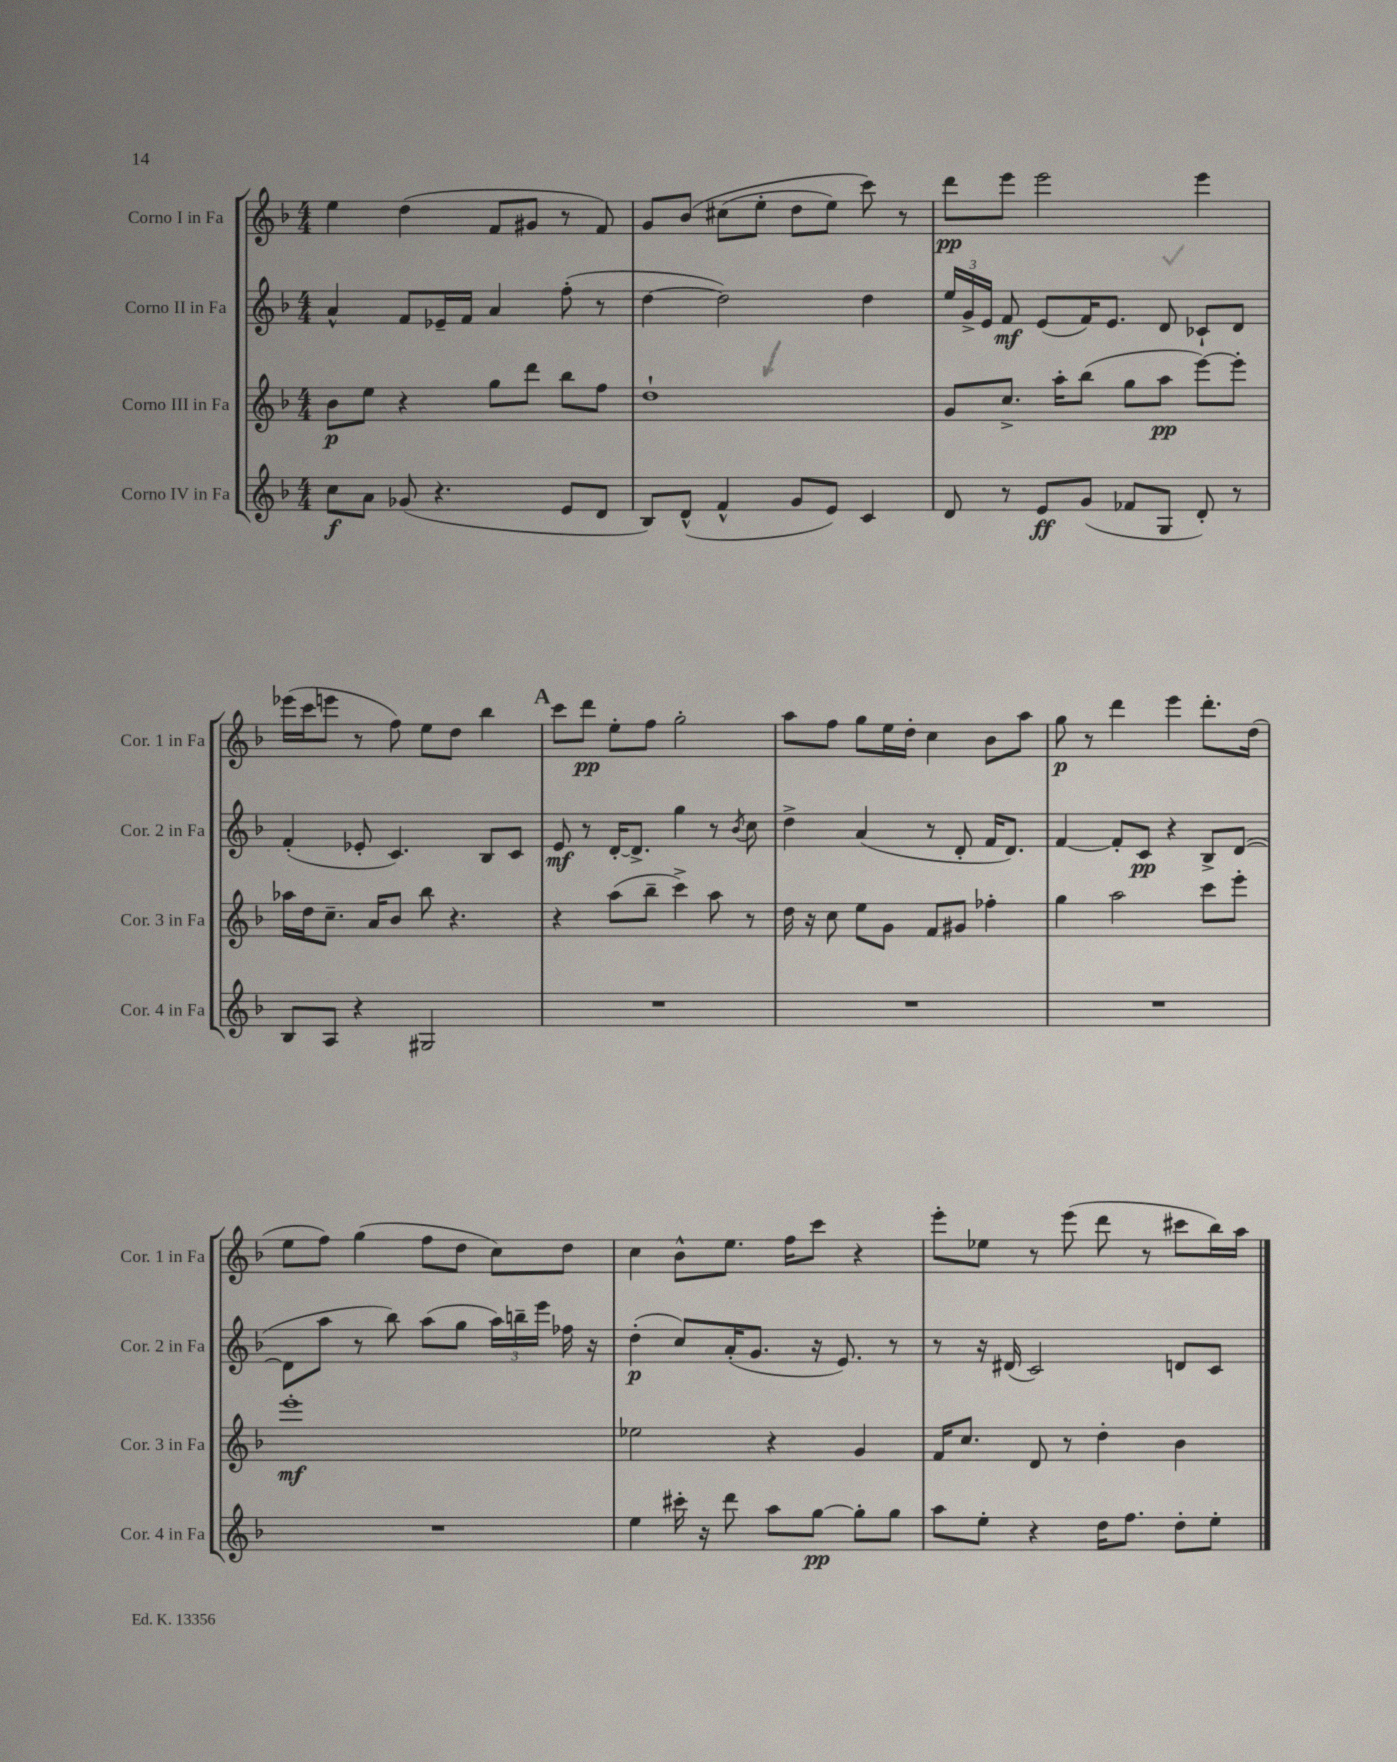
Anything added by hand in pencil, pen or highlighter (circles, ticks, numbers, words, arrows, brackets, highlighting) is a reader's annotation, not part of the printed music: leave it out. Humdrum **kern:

**kern	**dynam	**kern	**dynam	**kern	**dynam	**kern	**dynam
*part4	*part4	*part3	*part3	*part2	*part2	*part1	*part1
*staff4	*staff4	*staff3	*staff3	*staff2	*staff2	*staff1	*staff1
*I"Corno IV in Fa	*	*I"Corno III in Fa	*	*I"Corno II in Fa	*	*I"Corno I in Fa	*
*I'Cor. 4 in Fa	*	*I'Cor. 3 in Fa	*	*I'Cor. 2 in Fa	*	*I'Cor. 1 in Fa	*
*clefG2	*	*clefG2	*	*clefG2	*	*clefG2	*
*k[b-]	*	*k[b-]	*	*k[b-]	*	*k[b-]	*
*M4/4	*	*M4/4	*	*M4/4	*	*M4/4	*
=1	=1	=1	=1	=1	=1	=1	=1
8cc\L	f	8b-\L	p	4a^^/	.	4ee\	.
8a\J	.	8ee\J	.	.	.	.	.
(8g-X/	.	4r	.	8f/L	.	(4dd\	.
4.r	.	.	.	16e-X~/L	.	.	.
.	.	.	.	16f/JJ	.	.	.
.	.	8gg\L	.	4a/	.	8f/L	.
.	.	8ddd\J	.	.	.	8g#X/J	.
8e/L	.	8bb-\L	.	(8ff'\	.	8r	.
8d/J	.	8ff\J	.	8r	.	8f/)	.
=2	=2	=2	=2	=2	=2	=2	=2
8B-/L)	.	1dd`	.	[4dd\	.	8g/L	.
(8d^^/J	.	.	.	.	.	(8b-/J	.
4f^^/	.	.	.	2dd\])	.	(8cc#X\L	.
.	.	.	.	.	.	8ee'\J	.
8g/L	.	.	.	.	.	8dd\L	.
8e/J)	.	.	.	.	.	8ee\J)	.
4c/	.	.	.	4dd\	.	8ccc\)	.
.	.	.	.	.	.	8r	.
=3	=3	=3	=3	=3	=3	=3	=3
8d/	.	8g/L	.	24ee/LL	.	8ddd\L	pp
.	.	.	.	24g^/	.	.	.
.	.	.	.	24e/JJ	.	.	.
8r	.	8.cc^/J	.	8f/	mf	8eee\J	.
8e/L	ff	.	.	(8e/L	.	2eee\	.
.	.	16aa'\KL	.	.	.	.	.
(8g/J	.	(8bb-\J	.	16f/K)	.	.	.
.	.	.	.	8.e/J	.	.	.
8f-X/L	.	8gg\L	.	.	.	.	.
8G/J	.	8aa\J	pp	8d/	.	.	.
8d'/)	.	[8eee\L)	.	8c-X`/L	.	4eee\	.
8r	.	8eee'\J]	.	8d/J	.	.	.
!!LO:LB:g=z
=4	=4	=4	=4	=4	=4	=4	=4
8B-/L	.	16aa-X\LL	.	(4f'/	.	(16eee-X\LL	.
.	.	16dd\J	.	.	.	16ccc\J	.
8A/J	.	8.cc~\J	.	.	.	8eeen\J	.
4r	.	.	.	8e-X'/	.	8r	.
.	.	16a/KL	.	.	.	.	.
.	.	8b-/J	.	4.c/)	.	8ff\)	.
2G#X/	.	8bb-\	.	.	.	8ee\L	.
.	.	4.r	.	.	.	8dd\J	.
.	.	.	.	8B-/L	.	4bb-\	.
.	.	.	.	8c/J	.	.	.
!!LO:REH:place=s1:t=A
=5	=5	=5	=5	=5	=5	=5	=5
1r	.	4r	.	8e/	mf	8ccc\L	.
.	.	.	.	8r	.	8ddd\J	pp
.	.	(8aa\L	.	[16d'/KL	.	8ee'\L	.
.	.	.	.	8.d^/J]	.	.	.
.	.	8bb-~\J	.	.	.	8ff\J	.
.	.	4ccc^\)	.	4gg\	.	2gg'\	.
.	.	8aa\	.	8r	.	.	.
.	.	.	.	8qb-/	.	.	.
.	.	8r	.	8cc\	.	.	.
=6	=6	=6	=6	=6	=6	=6	=6
1r	.	16dd\	.	4dd^\	.	8aa\L	.
.	.	16r	.	.	.	.	.
.	.	8cc\	.	.	.	8ff\J	.
.	.	8ee\L	.	(4a/	.	8gg\L	.
.	.	8g\J	.	.	.	16ee\L	.
.	.	.	.	.	.	16dd'\JJ	.
.	.	8f/L	.	8r	.	4cc\	.
.	.	8g#X/J	.	8d'/	.	.	.
.	.	4ff-X'\	.	16f/KL	.	8b-\L	.
.	.	.	.	8.d/J)	.	.	.
.	.	.	.	.	.	8aa\J	.
=7	=7	=7	=7	=7	=7	=7	=7
1r	.	4gg\	.	[4f/	.	8gg\	p
.	.	.	.	.	.	8r	.
.	.	2aa\	.	8f'/L]	.	4ddd\	.
.	.	.	.	8c/J	pp	.	.
.	.	.	.	4r	.	4eee\	.
.	.	8ccc\L	.	8B-^/L	.	8.ddd'\L	.
.	.	8eee'\J	.	([8d/J	.	.	.
.	.	.	.	.	.	(16dd\Jk	.
!!LO:LB:g=z
=8	=8	=8	=8	=8	=8	=8	=8
1r	.	1eee'	mf	8d\L]	.	8ee\L	.
.	.	.	.	8aa\J	.	8ff\J)	.
.	.	.	.	8r	.	(4gg\	.
.	.	.	.	8bb-\)	.	.	.
.	.	.	.	(8aa\L	.	8ff\L	.
.	.	.	.	8gg\J	.	8dd\J	.
.	.	.	.	24aa\LL)	.	8cc\L)	.
.	.	.	.	24bbn~\	.	.	.
.	.	.	.	24eee\JJ	.	.	.
.	.	.	.	16ff-X\	.	8dd\J	.
.	.	.	.	16r	.	.	.
=9	=9	=9	=9	=9	=9	=9	=9
4ee\	.	2ee-X\	.	(4dd'\	p	4cc\	.
16ccc#X'\	.	.	.	8cc/L)	.	8b-^^\L	.
16r	.	.	.	.	.	.	.
8ddd\	.	.	.	(16a'/K	.	8.ee\J	.
.	.	.	.	8.g/J	.	.	.
8aa\L	.	4r	.	.	.	.	.
.	.	.	.	.	.	16ff\KL	.
[8gg\J	pp	.	.	16r	.	8ccc\J	.
.	.	.	.	8.e/)	.	.	.
8gg'\L]	.	4g/	.	.	.	4r	.
8gg\J	.	.	.	8r	.	.	.
=10	=10	=10	=10	=10	=10	=10	=10
8aa\L	.	16f/KL	.	8r	.	8eee'\L	.
.	.	8.cc/J	.	.	.	.	.
8ee'\J	.	.	.	16r	.	8ee-X\J	.
.	.	.	.	(16d#X/	.	.	.
4r	.	8d/	.	2c/)	.	8r	.
.	.	8r	.	.	.	(8eee\	.
16dd\KL	.	4dd'\	.	.	.	8ddd\	.
8.ff\J	.	.	.	.	.	.	.
.	.	.	.	.	.	8r	.
8dd'\L	.	4b-\	.	8dn/L	.	8ccc#X\L	.
8ee'\J	.	.	.	8c/J	.	16bb-\L)	.
.	.	.	.	.	.	16aa\JJ	.
==	==	==	==	==	==	==	==
*-	*-	*-	*-	*-	*-	*-	*-
